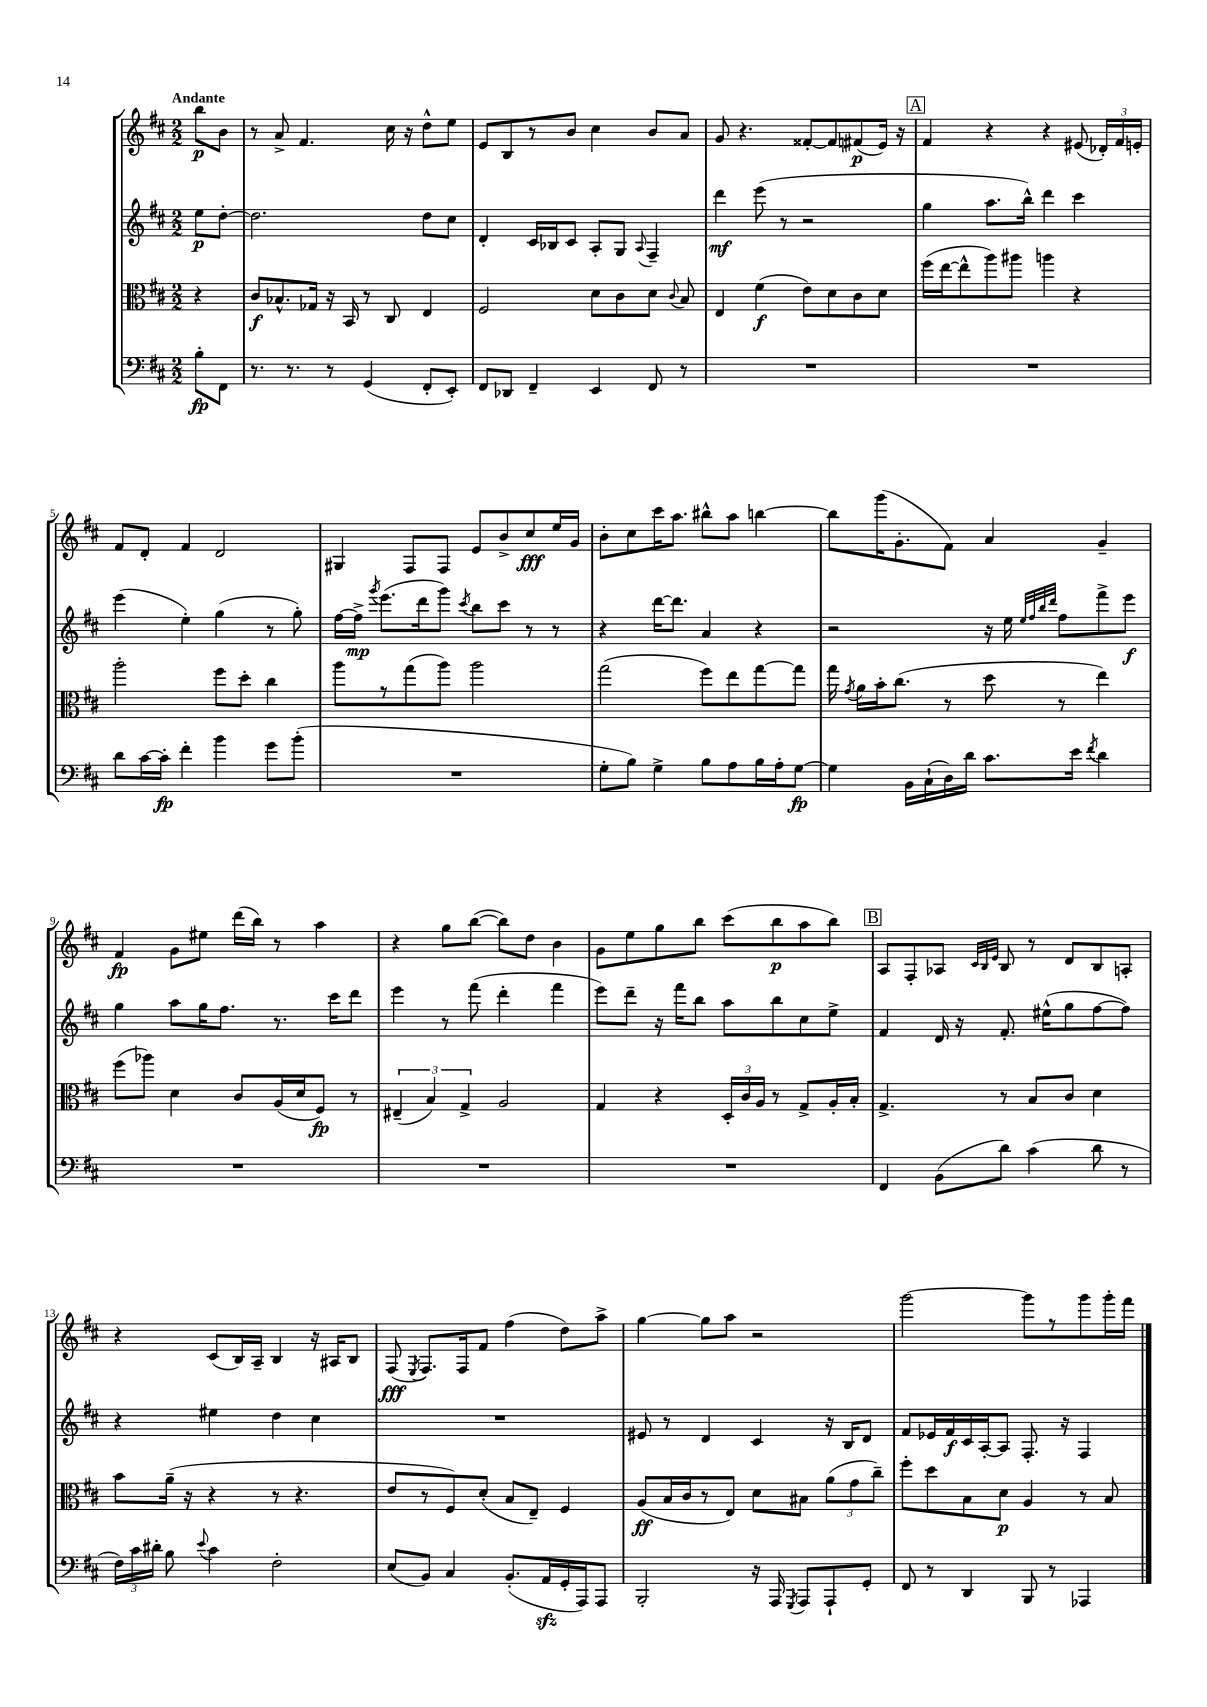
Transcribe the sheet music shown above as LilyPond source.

<<
\new StaffGroup <<
\new Staff = "s0" {
    \clef treble \key d \major \numericTimeSignature \time 2/2 \partial 4 \tempo "Andante"
    \autoBeamOff b''8[\p b'8] |
    r8 a'8-> fis'4. cis''16 r16 d''8[-^ e''8] |
    e'8[ b8 r8 b'8] cis''4 b'8[ a'8] |
    g'8 r4. fisis'8[~-. fisis'8 fis'8\p( e'16]) r16 |
    \mark \markup { \box "A" } fis'4 r4 r4 eis'8( \tuplet 3/2 { des'16[-.) fis'16 e'16]-. } |
    fis'8[ d'8]-. fis'4 d'2 |
    gis4 fis8[ fis8] e'8[ b'8-> cis''8\fff e''16 g'16] |
    b'8[-. cis''8 cis'''16 a''8.] bis''8[-^ a''8] b''4~ |
    b''8[ g'''16( g'8.-. fis'8]) a'4 g'4-- |
    fis'4\fp g'8[ eis''8] d'''16[( b''16]) r8 a''4 |
    r4 g''8[ b''8]~( b''8[) d''8] b'4 |
    g'8[ e''8 g''8 b''8] cis'''8[( b''8\p a''8 b''8]) |
    \mark \markup { \box "B" } a8[ fis8-. aes8] \grace { cis'32[ b32 e'32] } b8 r8 d'8[ b8 a8]-. |
    r4 cis'8[( b16) a16]-- b4 r16 ais16[ b8] |
    fis8\fff( \acciaccatura { e8 } fis8.[) fis16 fis'8] fis''4( d''8[) a''8]-> |
    g''4~ g''8[ a''8] r2 |
    g'''2~ g'''8[ r8 g'''8 g'''16-. fis'''16] \bar "|." |
}
\new Staff = "s1" {
    \clef treble \key d \major \numericTimeSignature \time 2/2 \partial 4
    \autoBeamOff e''8[\p d''8]~-. |
    d''2. d''8[ cis''8] |
    d'4-. cis'16[ bes16 cis'8] a8[-. g8] \appoggiatura { a8 } fis4-- |
    d'''4\mf e'''8( r8 r2 |
    \mark \markup { \box "A" } g''4 a''8.[ b''16]-^) d'''4 cis'''4 |
    e'''4( e''4-.) g''4( r8 g''8-.) |
    fis''16[~ fis''16]->\mp \acciaccatura { g'''8 } e'''8.[( d'''16 g'''8]) \acciaccatura { cis'''8 } b''8[ cis'''8] r8 r8 |
    r4 d'''16[~ d'''8.] a'4 r4 |
    r2 r16 e''16 \grace { e''32[ fis''32 b''32 d'''32] } fis''8[ fis'''8-> e'''8]\f |
    g''4 a''8[ g''16 fis''8.] r8. cis'''16[ d'''8] |
    e'''4 r8 fis'''8( d'''4-. fis'''4 |
    e'''8[) d'''8]-- r16 fis'''16[ b''8] a''8[ b''8 cis''8 e''8]-> |
    \mark \markup { \box "B" } fis'4 d'16 r16 fis'8.-. eis''16[-^( g''8 fis''8~ fis''8]) |
    r4 eis''4 d''4 cis''4 |
    R1 |
    eis'8 r8 d'4 cis'4 r16 b16[ d'8] |
    fis'8[ ees'16 fis'16\f cis'16 a16~-. a8] fis8.-. r16 fis4 \bar "|." |
}
\new Staff = "s2" {
    \clef alto \key d \major \numericTimeSignature \time 2/2 \partial 4
    \autoBeamOff r4 |
    cis'8[\f bes8.-^ ges16] r16 b,16 r8 cis8 e4 |
    fis2 d'8[ cis'8 d'8] \appoggiatura { cis'8 } b8 |
    e4 fis'4\f( e'8[) d'8 cis'8 d'8] |
    \mark \markup { \box "A" } fis''16[( e''16~ e''8-^ a''8) ais''8] a''4 r4 |
    a''2-. fis''8[ d''8]-. cis''4 |
    a''8[ r8 g''8( a''8]) a''2 |
    g''2( fis''8[) e''8 g''8~ g''8] |
    g''16 \acciaccatura { g'8 } a'16[ b'16-. cis''8.]( r8 d''8 r8 e''4) |
    fis''8[( aes''8]) d'4 cis'8[ a16( d'16 fis8]\fp) r8 |
    \tuplet 3/2 { eis4--( b4) g4-> } a2 |
    g4 r4 \tuplet 3/2 { d16[-. cis'16 a16] } r8 g8[-> a16-. b16]-. |
    \mark \markup { \box "B" } g4.-> r8 b8[ cis'8] d'4 |
    b'8[ a'16]--( r16 r4 r8 r4. |
    e'8[ r8 fis8) d'8]-.( b8[ e8]--) fis4 |
    a8[\ff( b16 cis'16 r8 e8]) d'8[ bis8] \tuplet 3/2 { a'8[( g'8 cis''8]--) } |
    fis''8[-. d''8 b8 d'8]\p a4 r8 b8 \bar "|." |
}
\new Staff = "s3" {
    \clef bass \key d \major \numericTimeSignature \time 2/2 \partial 4
    \autoBeamOff b8[-.\fp fis,8] |
    r8. r8. r8 g,4( fis,8[-. e,8]-.) |
    fis,8[ des,8] fis,4-- e,4 fis,8 r8 |
    R1 |
    \mark \markup { \box "A" } R1 |
    d'8[ cis'16~ cis'16]-.\fp fis'4-. b'4 g'8[ b'8]-.( |
    R1 |
    g8[-. b8]) g4-> b8[ a8 b16 a16-. g8]~\fp |
    g4 b,16[ cis16-!( d16) d'16] cis'8.[ e'16] \acciaccatura { fis'8 } d'4 |
    R1 |
    R1 |
    R1 |
    \mark \markup { \box "B" } fis,4 b,8[( d'8]) cis'4( d'8 r8 |
    \tuplet 3/2 { fis16[) cis'16 dis'16]-. } b8 \appoggiatura { e'8 } cis'4 fis2-. |
    e8[( b,8]) cis4 b,8.[-.( a,16\sfz g,16-. a,,16) a,,8] |
    b,,2-. r16 a,,16 \acciaccatura { g,,8 } a,,8[ a,,8-! g,8]-. |
    fis,8 r8 d,4 b,,8 r8 aes,,4 \bar "|." |
}
>>
>>
